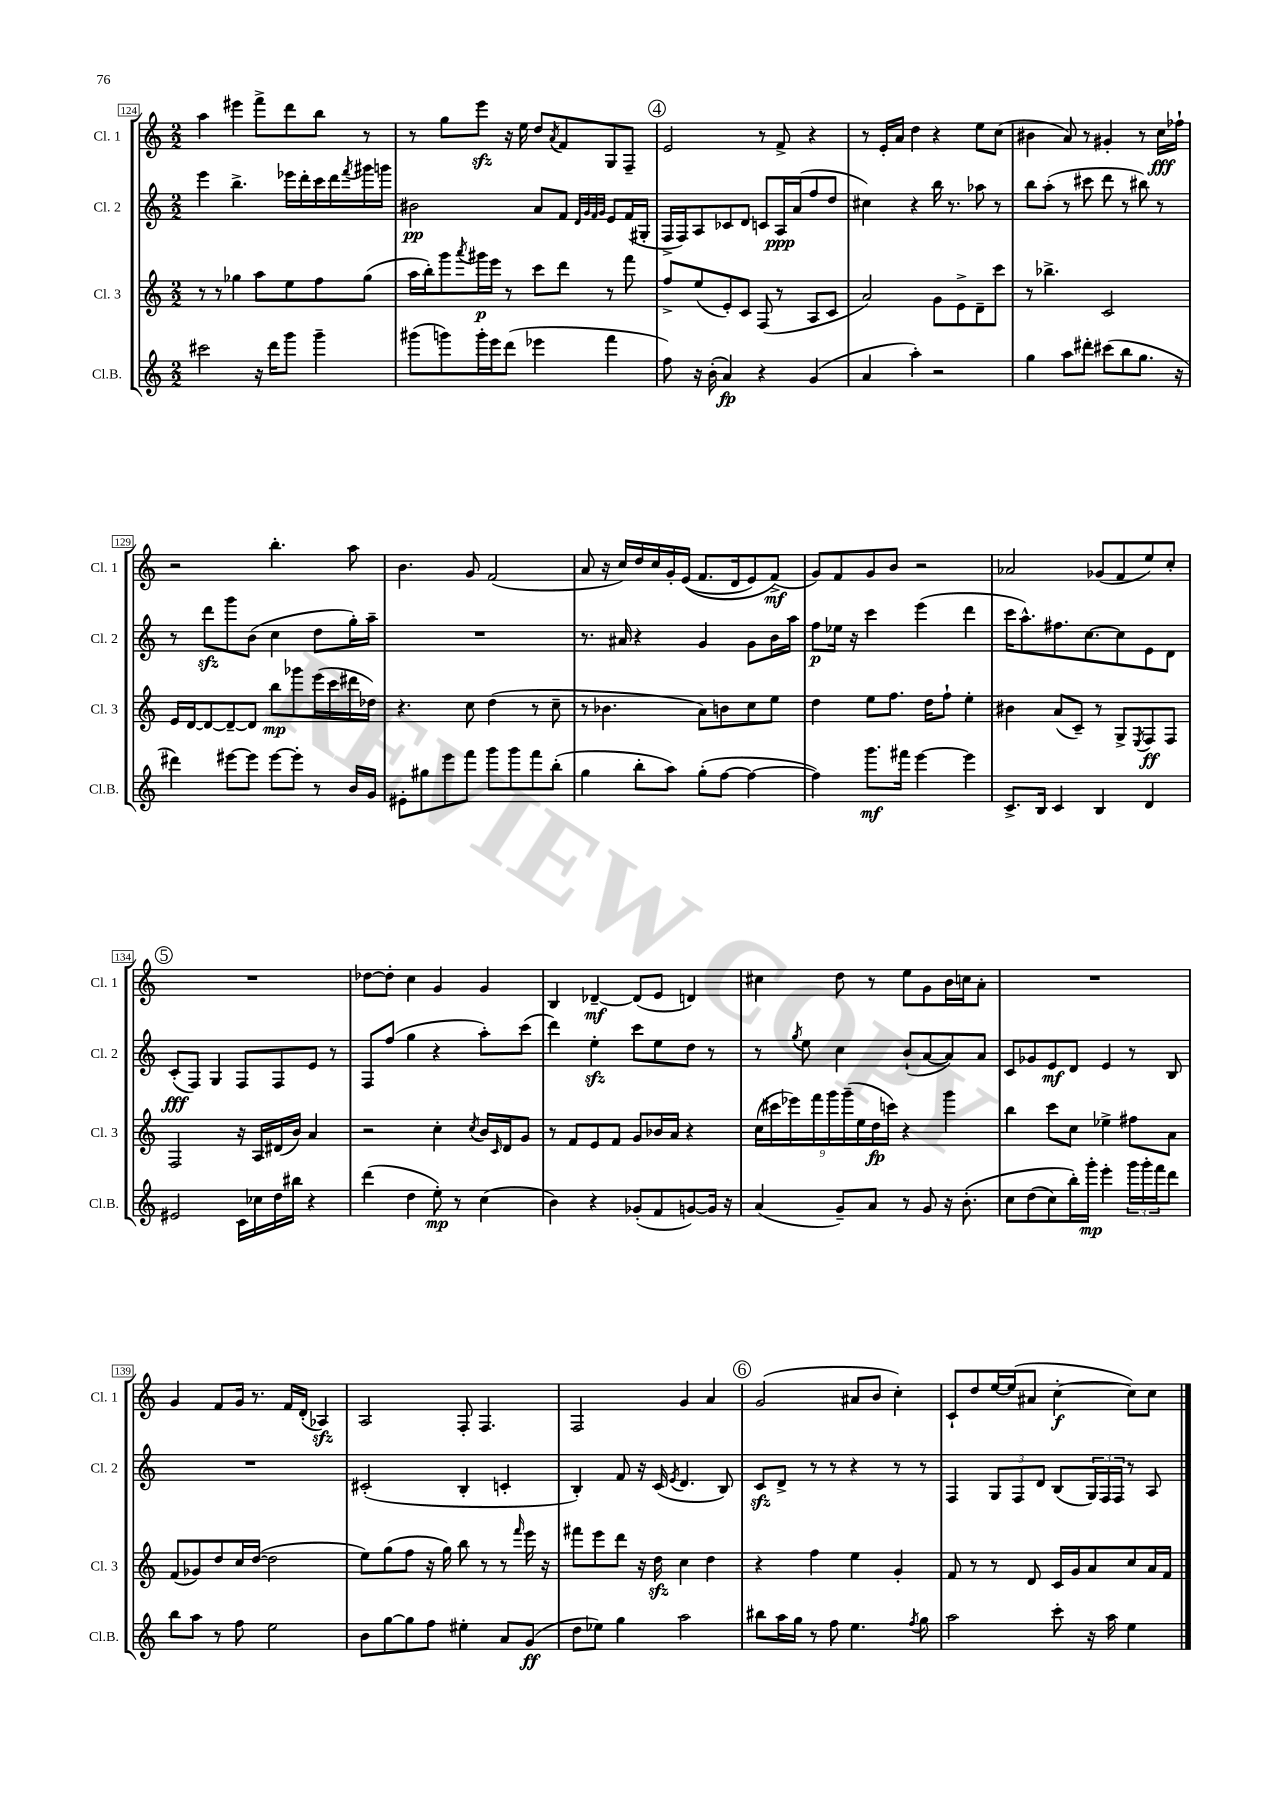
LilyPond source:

<<
\new StaffGroup <<
\new Staff = "s0" \with { instrumentName = "Cl. 1" shortInstrumentName = "Cl. 1" } {
    \clef treble \key c \major \numericTimeSignature \time 2/2
    a''4 eis'''4 f'''8-> d'''8 b''8 r8 |
    r8 g''8 e'''8\sfz r16 e''16 d''8 \acciaccatura { a'8 } f'8 g8 f8-- |
    \mark \markup { \circle "4" } e'2 r8 f'8-> r4 |
    r8 e'16-. a'16 d''4 r4 e''8 c''8( |
    bis'4 a'8) r8 gis'4-. r8 c''16\fff fes''16-! |
    r2 b''4.-. a''8 |
    b'4. g'8 f'2( |
    a'8 r16 c''16) d''16 c''16 g'16-. e'16(\( f'8. d'16 e'8) f'8->\mf(\) |
    g'8) f'8 g'8 b'8 r2 |
    aes'2 ges'8( f'8 e''8) c''8-. |
    \mark \markup { \circle "5" } R1 |
    des''8~ des''8-. c''4 g'4 g'4 |
    b4 des'4~--\mf des'8( e'8 d'4) |
    cis''4 d''8 r8 e''8 g'8 b'16 c''16 a'8-. |
    R1 |
    g'4 f'8 g'16 r8. f'16 d'16-.( aes4\sfz) |
    a2 f8-. f4. |
    f2 g'4 a'4 |
    \mark \markup { \circle "6" } g'2( ais'8 b'8 c''4-.) |
    c'8-! d''8 e''16~ e''16( ais'8 c''4~-.\f c''8) c''8 \bar "|." |
}
\new Staff = "s1" \with { instrumentName = "Cl. 2" shortInstrumentName = "Cl. 2" } {
    \clef treble \key c \major \numericTimeSignature \time 2/2
    e'''4 b''4.-> ees'''16 d'''16-. c'''16 d'''16 \acciaccatura { f'''8 } gis'''16 g'''16 |
    bis'2\pp a'8 f'8 \grace { d'32 g'32 f'32 g'32 } e'8 f'16( gis16-. |
    \mark \markup { \circle "4" } f16-> f16) a8 ces'8 d'8 c'8 a16\ppp a'16( f''8 d''8 |
    cis''4) r4 b''16 r8. aes''8 r8 |
    b''8 a''8-.( r8 cis'''8 d'''8 r8 bis''8) r8 |
    r8 d'''8\sfz g'''8 b'8( c''4 d''8 g''16-.) a''16-- |
    R1 |
    r8. ais'16 r4 g'4 g'8 b'16 a''16 |
    f''8\p ees''16 r16 c'''4 e'''4( d'''4 |
    c'''16 a''8.-^) fis''8. c''8.~ c''8 e'8 d'8 |
    \mark \markup { \circle "5" } c'8-.\fff( f8) g4 f8 f8 e'8 r8 |
    f8 f''8( g''4 r4 a''8-.) c'''8( |
    d'''4) e''4-.\sfz c'''8 e''8 d''8 r8 |
    r8 \acciaccatura { g''8 } e''8 c''4 b'8-!( a'8~ a'8) a'8 |
    c'8 ges'8 e'8\mf d'8 e'4 r8 b8 |
    R1 |
    cis'2-.( b4-. c'4-. |
    b4-.) f'8 r16 c'16( \acciaccatura { e'8 } d'4. b8) |
    \mark \markup { \circle "6" } c'8\sfz d'8-> r8 r8 r4 r8 r8 |
    f4 \tuplet 3/2 { g8 f8 d'8 } b8( \tuplet 3/2 { g16) f16 f16 } r8 a8 \bar "|." |
}
\new Staff = "s2" \with { instrumentName = "Cl. 3" shortInstrumentName = "Cl. 3" } {
    \clef treble \key c \major \numericTimeSignature \time 2/2
    r8 r8 ges''4 a''8 e''8 f''8 ges''8( |
    a''16 b''16-.) g'''8 \acciaccatura { a'''8 } gis'''16\p e'''16 r8 c'''8 d'''8 r8 f'''8 |
    \mark \markup { \circle "4" } f''8-> e''8( e'8-.) c'8 f8( r8 a8 c'8 |
    a'2) g'8 e'8-> d'8-- c'''8 |
    r8 bes''4.-> c'2 |
    e'16 d'16~ d'8~ d'8~-- d'8 b''8\mp ges'''8 e'''16( c'''16 dis'''16 des''16) |
    r4. c''8 d''4( r8 c''8-- |
    r8 bes'4. a'8) b'8 c''8 e''8 |
    d''4 e''8 f''8. d''16 f''8-! e''4-. |
    bis'4 a'8( c'8--) r8 g8-> \acciaccatura { e8 } f8\ff f8 |
    \mark \markup { \circle "5" } f2 r16 a16 dis'16( b'16) a'4 |
    r2 c''4-. \acciaccatura { c''8 } b'16 \grace { c'16 } d'16 g'8 |
    r8 f'8 e'8 f'8 g'8 bes'16 a'16 r4 |
    \tuplet 9/8 { c''16( cis'''16 ees'''16) f'''16 g'''16 g'''16--( e''16 d''16\fp c'''16) } r4 g'''4 |
    b''4 c'''8 c''8 ees''4-> fis''8 a'8 |
    f'8( ges'8) d''8 c''16 d''16~( d''2 |
    e''8) g''8( f''8 r16 g''16) b''8 r8 r8 \grace { f'''16 } e'''16 r16 |
    fis'''8 e'''8 d'''8 r16 d''16\sfz c''4 d''4 |
    \mark \markup { \circle "6" } r4 f''4 e''4 g'4-. |
    f'8 r8 r8 d'8 c'16 g'16 a'8 c''8 a'16 f'16 \bar "|." |
}
\new Staff = "s3" \with { instrumentName = "Cl.B." shortInstrumentName = "Cl.B." } {
    \clef treble \key c \major \numericTimeSignature \time 2/2
    cis'''2 r16 d'''16 g'''8 g'''4-- |
    gis'''8( g'''8) g'''16-. e'''16 d'''8( ees'''4 f'''4 |
    \mark \markup { \circle "4" } f''8) r16 b'16-.( a'4\fp) r4 g'4( |
    a'4 a''4-.) r2 |
    g''4 a''8 dis'''8-. cis'''8( b''8 g''8. r16 |
    dis'''4) eis'''8~ eis'''8 eis'''8~ eis'''8-. r8 b'16 g'16 |
    eis'8-. gis''8 e'''8 f'''8 g'''8 g'''8 f'''8 b''8-.( |
    g''4 b''8-. a''8) g''8-.( f''8~ f''4~ |
    f''4) g'''8.\mf fis'''16 e'''4~ e'''4 |
    c'8.-> b16 c'4 b4 d'4 |
    \mark \markup { \circle "5" } eis'2 c'16 ces''16 d''16 bis''16 r4 |
    d'''4( d''4 e''8-.\mp) r8 c''4( |
    b'4) r4 ges'8-.( f'8 g'8~) g'16 r16 |
    a'4( g'8--) a'8 r8 g'8 r16 b'8.-.\( |
    c''8 d''8( c''8) b''16-.\) g'''16-.\mp e'''4-. \tuplet 3/2 { g'''16 g'''16-. f'''16 } d'''8 |
    b''8 a''8 r8 f''8 e''2 |
    b'8 g''8~ g''8 f''8 eis''4-. a'8 g'8\ff( |
    d''8 ees''8) g''4 a''2 |
    \mark \markup { \circle "6" } bis''8 a''16 g''16 r8 f''8 e''4. \acciaccatura { f''8 } g''8 |
    a''2 c'''8-. r16 a''16 e''4 \bar "|." |
}
>>
>>
\layout { \context { \Score currentBarNumber = #124 \override BarNumber.stencil = #(make-stencil-boxer 0.1 0.3 ly:text-interface::print) } }
